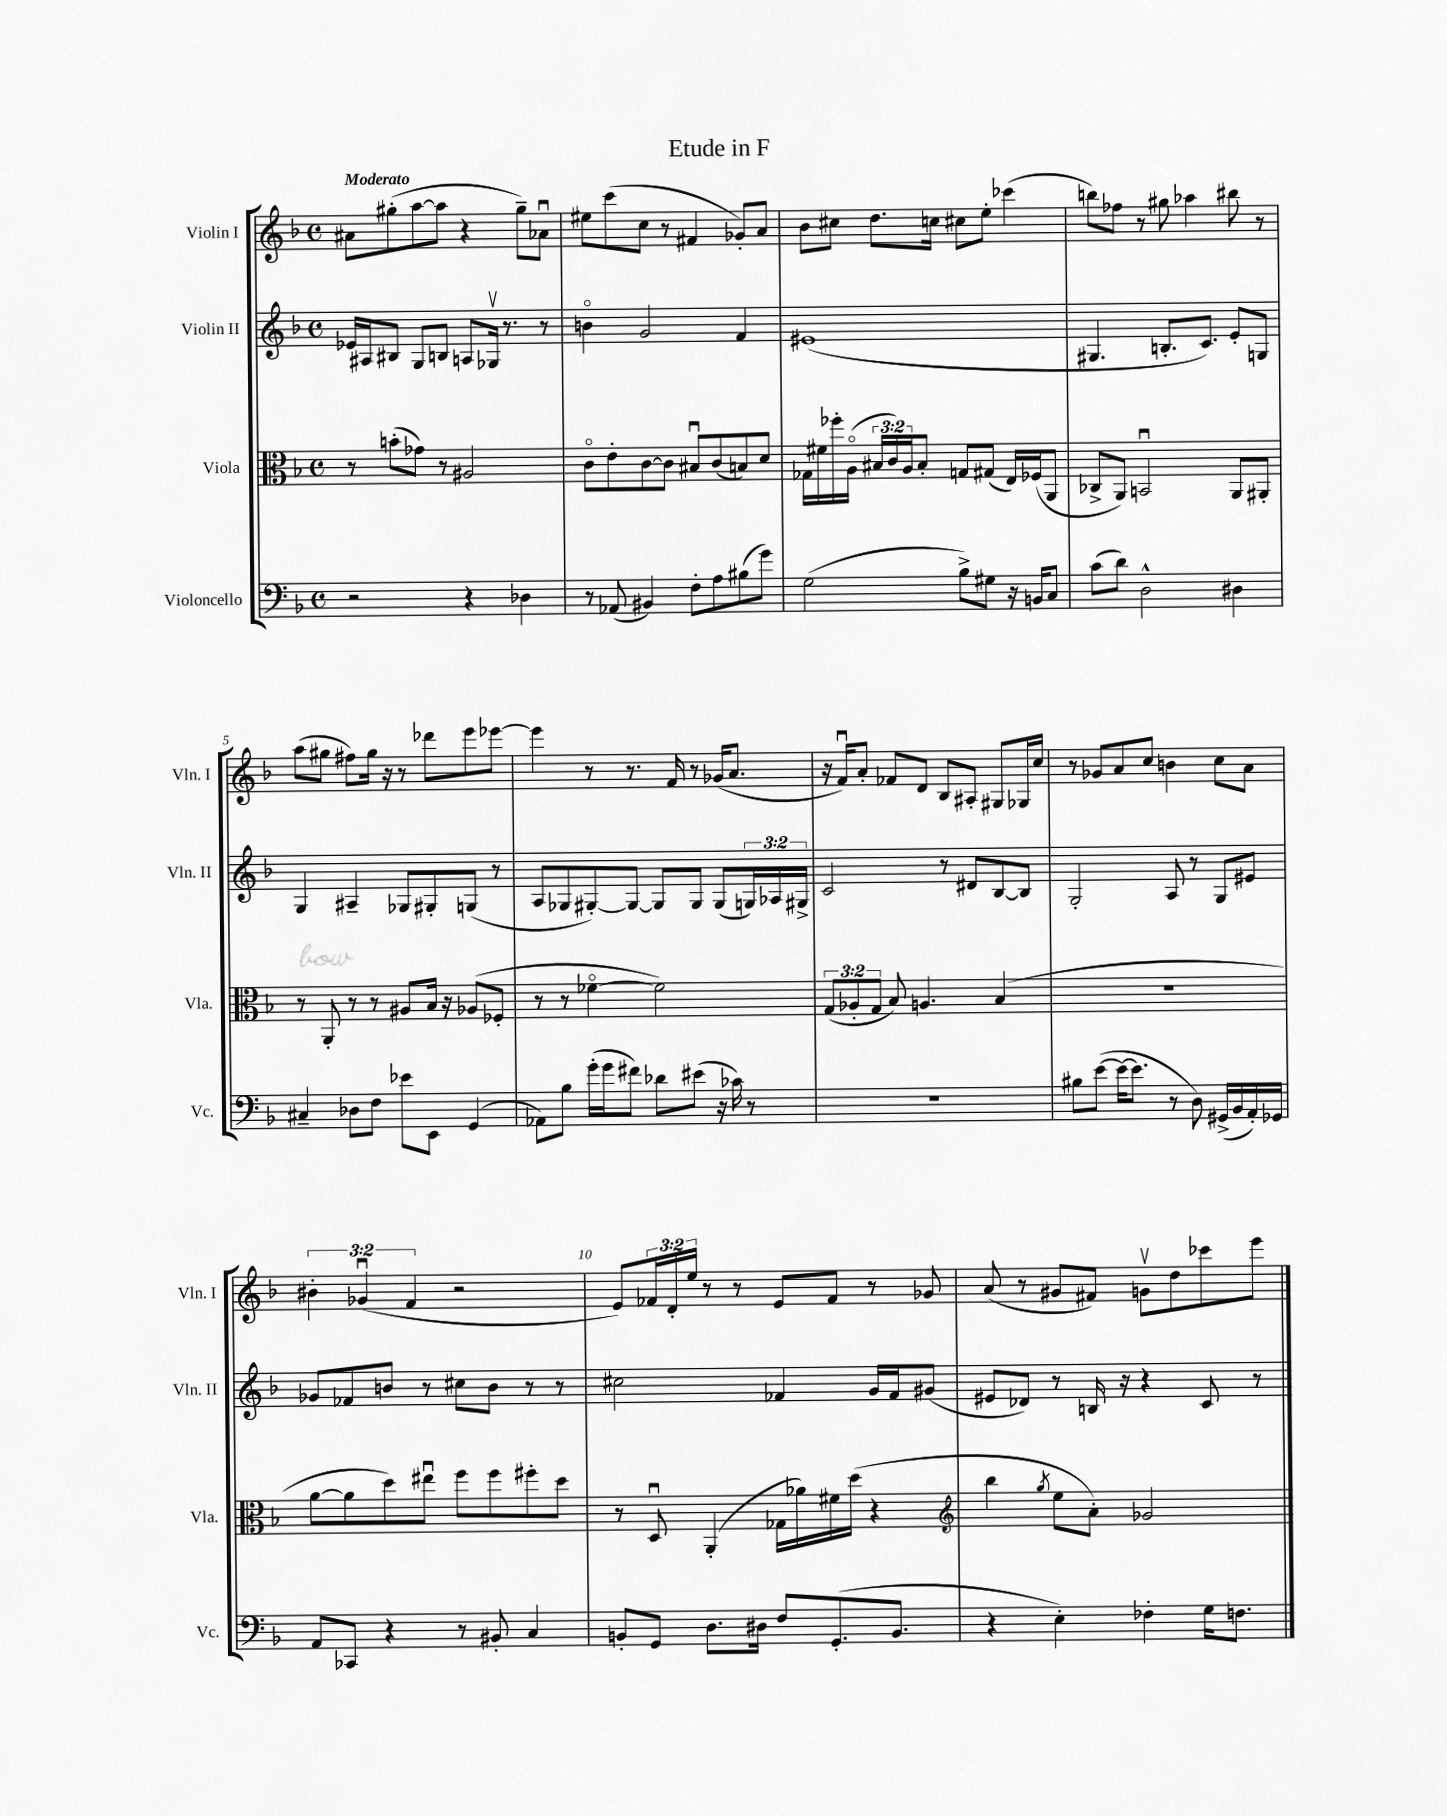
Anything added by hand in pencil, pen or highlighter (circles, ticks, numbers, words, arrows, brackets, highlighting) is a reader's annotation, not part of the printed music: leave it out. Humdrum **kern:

**kern	**kern	**kern	**kern
*staff4	*staff3	*staff2	*staff1
*clefF4	*clefC3	*clefG2	*clefG2
*k[b-]	*k[b-]	*k[b-]	*k[b-]
*M4/4	*M4/4	*M4/4	*M4/4
*met(c)	*met(c)	*met(c)	*met(c)
2r	8r	16e-	8a#
.	.	16A#	.
.	(8b'	8B#	(8gg#'
.	8g-)	8G	[8aa
.	8r	8B	8aa]
4r	2A#	8A	4r
.	.	16G-v	.
.	.	8.r	.
4D-	.	.	8gg#~)
.	.	8r	8a-u
=	=	=	=
8r	8co	4bo	8ee#
(8AA-	8e'	.	(8ccc
4BB#)	[8c	2g	8cc
.	8c]	.	8r
8F'	8B#u	.	4f#
8A	(8c	.	.
(8B#	8B)	4f	8g-')
8g)	8d	.	8a
=	=	=	=
(2G	16G-	(1e#	8b-
.	16f#	.	.
.	16ff-'	.	8cc#
.	(16Ao	.	.
.	24B#	.	8.dd
.	24c)	.	.
.	24A	.	.
.	8B#'	.	.
.	.	.	16cc
8B-^)	8G	.	8cc#
8G#	(8G#	.	8ee'
16r	16E)	.	(4ccc-
16BB	(16F-	.	.
8C	8AA	.	.
=	=	=	=
(8c	8C-^	4.G#	8bb)
8d)	8AA)	.	8ff-
2D^^	2BBu	.	8r
.	.	8.B'	8gg#
.	.	.	4aa-
.	.	8.c)	.
4D#	8AA	8e'	8bb#
.	8AA#'	8G	8r
=	=	=	=
4C#~	8r	4G	(8aa
.	8AA'	.	8gg#
8D-	8r	4A#~	8ff#)
8F	8r	.	16gg#
.	.	.	16r
8e-	8A#	8G-	8r
8EE	16B-	8G#'	8ddd-
.	16r	.	.
(4GG	(8A-	(8G	8eee
.	8F-'	8r	[8eee-
=	=	=	=
8AA-)	8r	8A	4eee-]
8B-	8r	8G-	.
(16g'	[4f-o	[8G#')	8r
16g	.	.	.
8f#)	.	8G#_	8.r
8d-	2f-])	8G#]	.
.	.	.	16f
(8e#	.	8G#	8r
16r	.	(8G#	(16g-
16c-)	.	.	8.a
8r	.	24G)	.
.	.	24A-	.
.	.	24G#^	.
=	=	=	=
1r	(12G	2c	16r
.	.	.	16fu)
.	12A-'	.	.
.	.	.	8a'
.	12G	.	.
.	8B-)	.	8f-
.	4.A	.	8d
.	.	8r	8B-
.	.	8d#	8A#'
.	(4B-	[8B-	8G#
.	.	8B-]	16G-
.	.	.	16cc
=	=	=	=
8B#	1r	2G'	8r
([8e	.	.	8g-
16e_	.	.	8a
8.e]	.	.	.
.	.	.	8cc
8r	.	8A	4b
8D)	.	8r	.
(16GG#^	.	8G	8cc
16BB-	.	.	.
16AA')	.	8e#	8a
16GG-	.	.	.
=	=	=	=
8AA	[8a	8g-	6b#'
8CC-	8a]	8f-	.
.	.	.	(6g-u
4r	8dd)	8b	.
.	.	.	6f
.	8ee#u	8r	.
8r	8ff	8cc#	2r
8BB#'	8ff	8b	.
4C	8ff#'	8r	.
.	8dd	8r	.
=	=	=	=
8BB'	8r	2cc#	8e)
8GG	8Du	.	24f-
.	.	.	24d'
.	.	.	24ee
8.D	(4AA'	.	8r
.	.	.	8r
16D#	.	.	.
8F	16G-	4f-	8e
.	16a-)	.	.
(8.GG'	16f#	.	8f-
.	(16dd	.	.
.	4r	16g	8r
8.BB	.	16f-	.
.	.	(8g#	8g-
=	=	=	=
*	*clefG2	*	*
4r	4bb-	8e#	(8a
.	.	8d-)	8r
.	8qgg	.	.
4E')	8ee	8r	8g#
.	8a')	16B	8f#)
.	.	16r	.
4F-'	2g-	4r	8gv
.	.	.	8dd
16G	.	8c	8ccc-
8.F	.	.	.
.	.	8r	8eee
==	==	==	==
*-	*-	*-	*-
